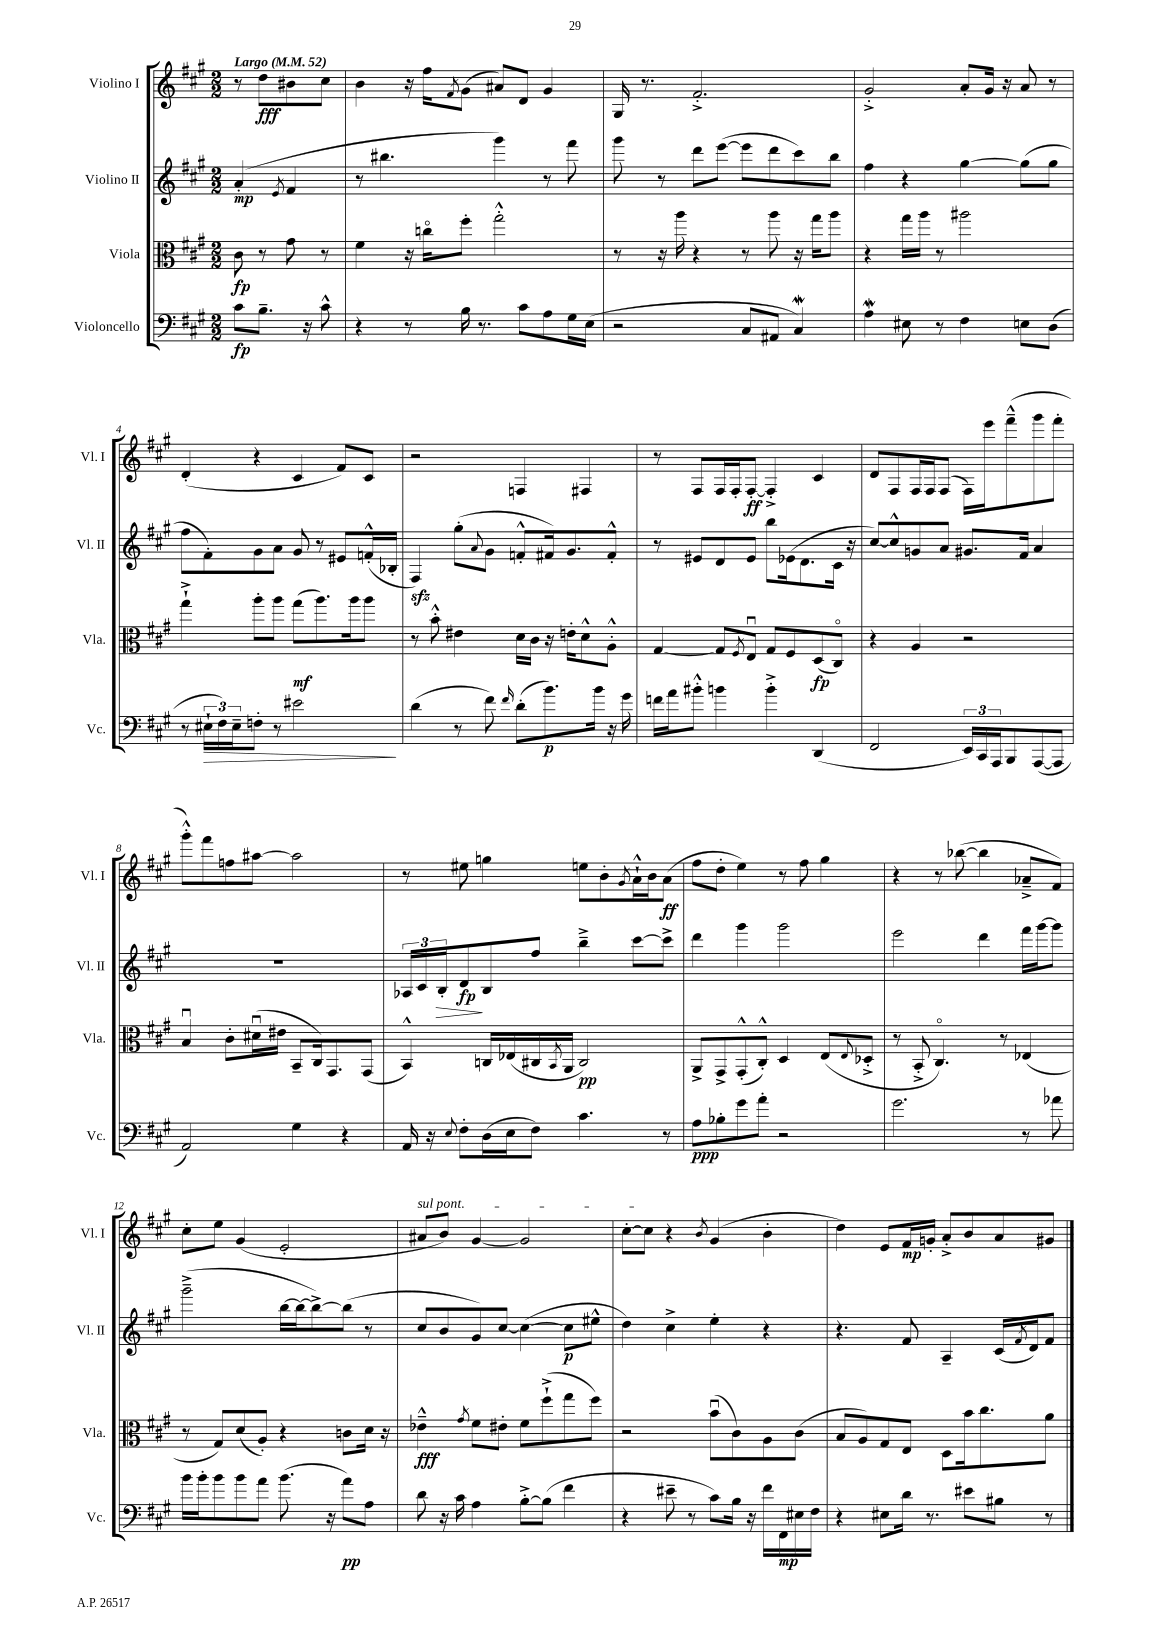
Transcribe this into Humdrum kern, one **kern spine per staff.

**kern	**kern	**kern	**kern
*staff4	*staff3	*staff2	*staff1
*clefF4	*clefC3	*clefG2	*clefG2
*k[f#c#g#]	*k[f#c#g#]	*k[f#c#g#]	*k[f#c#g#]
*M2/2	*M2/2	*M2/2	*M2/2
*MM52	*MM52	*MM52	*MM52
8c#\L	8c#\	(4a'/	8r
8.B~\J	8r	.	8dd\L
.	.	8qe/	.
.	8g#\	4f#/	8b#\
16r	.	.	.
8c#^^\	8r	.	8cc#\J
=	=	=	=
4r	4f#\	8r	4b\
.	.	4.bb#\	.
8r	16r	.	16r
.	16cco\LK	.	16ff#\LK
.	.	.	8qf#/
16B\	8ff#'\J	.	(8g#\J
8.r	.	.	.
.	2gg#'^^\	4ggg#\)	8a#/L)
8c#\L	.	.	8d/J
8A\	.	8r	4g#/
16G#\L	.	8fff#\	.
(16E\JJ	.	.	.
=	=	=	=
2r	8r	8ggg#\	16G#/
.	.	.	8.r
.	16r	8r	.
.	16aa\	.	.
.	4r	8ddd\L	2.f#'^/
.	.	([8eee\J	.
8C#/L	8r	8eee\]L	.
8AA#/J	8aa\	8ddd\	.
4C#/)	16r	8ccc#\)	.
.	16gg#\LK	.	.
.	8aa\J	8bb\J	.
=	=	=	=
4A\	4r	4ff#\	2g#'^/
8E#\	16gg#\LL	4r	.
.	16aa\JJ	.	.
8r	8r	.	.
4F#\	2aa#\	[4gg#\	8a'/L
.	.	.	16g#/Jk
.	.	.	16r
8E\L	.	(8gg#\]L	8a/
(8D\J	.	8gg#\J	8r
=	=	=	=
8r	4gg#`^\	8ff#\L	(4d'/
24E#`\LL	.	8f#'\)	.
24F#\)	.	.	.
24E#~\J	.	.	.
8F'\J	8aa'\L	8g#\	4r
8r	8aa\J	8a\J	.
2e#\	(8gg#\L	8g#/	4c#/
.	8.aa\)	8r	.
.	.	8e#/L	8f#/L)
.	16aa\k	.	.
.	8aa\J	(16f'^^/L	8c#/J
.	.	16B-'/JJ	.
=	=	=	=
(4d\	8r	4F#/)	2r
.	8b'^^\	.	.
8r	4e#\	(8gg#'\L	.
.	.	8qqa/	.
8f#\)	.	8g#\J	.
16qqf#/	.	.	.
(8d'\L	16d\LL	8f'^^/L	4F/
.	16c#\JJ	.	.
8.b\)	16r	16f#/k)	.
.	16e'\LK	8.g#/	.
.	8d^^\	.	4F#/
16b\Jk	.	.	.
16r	8A'^^\J	8f#'^^/J	.
16g#\	.	.	.
=	=	=	=
16f\LL	[4G#/	8r	8r
16a\J	.	.	.
8b#'^^\J	.	8e#/L	8F#/L
4b\	8G#/]L	8d/	16F#/L
.	.	.	16F#'/J
.	8qF#/	.	.
.	8Eu/J	8e#/J	[8F#'/J
4b'^\	8G#/L	8bb\L	4F#'^/]
.	8F#/	(16e-\k	.
.	.	8.d\	.
(4DD/	(8D/	.	4c#/
.	8C#o/J)	16c#\Jk	.
.	.	16r	.
=	=	=	=
2FF#/	4r	[8cc#/L)	8d/L
.	.	8cc#^^/]	8F#/
.	4A/	8g/	16F#/L
.	.	.	16F#/J
.	.	8a/J	(8F#/J
24EE/LL)	2r	8.g#/L	16F#\LL)
24CC#/	.	.	.
.	.	.	16eee\J
24AAA/J	.	.	.
8BBB/	.	.	(8fff#~^^\
.	.	16f#/Jk	.
([8AAA/	.	4a/	8ggg#\
8AAA/]J	.	.	8fff#'\J
=	=	=	=
2AA/)	4Bu/	1r	8ggg#'^^\L)
.	.	.	8fff#\
.	8c#'\L	.	8ff\
.	(16d#u\L	.	[8aa#\J
.	16e#\JJ	.	.
4G#\	8BB~/L	.	2aa#\]
.	16C#/k)	.	.
.	8.GG#/	.	.
4r	.	.	.
.	(8GG#/J	.	.
=	=	=	=
16AA/	4BB^^/)	24A-/LL	8r
.	.	24c#/	.
16r	.	.	.
.	.	24B'/J	.
8qqE/	.	.	.
8F#'\L	.	8d/	8ee#\
(16D\L	16C/LL	8B/	4gg\
16E\J	(16E-/	.	.
8F#\J)	16C#/	8ff#/J	.
.	8qBB/	.	.
.	16AA/JJ	.	.
4.c#\	2C#/)	4bb~^\	8ee\L
.	.	.	8b'\
.	.	.	8qg#/
.	.	[8ccc#\L	16a`^^\L
.	.	.	16b\J
8r	.	8ccc#^\]J	(8a\J
=	=	=	=
8A\L	8AA^/L	4ddd\	8ff#\L
8B-'\	8GG#^/	.	8dd'\J
8g#\	(8GG#'^^/	4ggg#\	4ee\)
8a'\J	8C#'^^/J)	.	.
2r	4D/	2ggg#\	8r
.	.	.	8ff#\
.	(8E/L	.	4gg#\
.	8qqE/	.	.
.	8D-'^/J	.	.
=	=	=	=
2.g#\	8r	2eee\	4r
.	8BB'^/	.	.
.	4.C#o/)	.	8r
.	.	.	([8bb-\
.	.	4ddd\	4bb-\]
.	8r	.	.
8r	(4E-/	16fff#\LL	8a-~^/L
.	.	[16ggg#\J	.
8a-\	.	8ggg#\]J	8f#/J)
=	=	=	=
16b\LL	8r	(2ggg#~^\	8cc#'\L
16b'\J	.	.	.
8b\	8G#/L)	.	8ee\J
8b\	(8d/	.	(4g#/
8a\J	8A'/J)	.	.
(8.b\	4r	[16bb\LL	2e'/
.	.	16bb\_J	.
.	.	8bb^\_)	.
16r	.	.	.
8a\L)	8c\L	(8bb\]J	.
8A\J	16d\Jk	8r	.
.	16r	.	.
=	=	=	=
8d\	4e-~^^\	8cc#/L	8a#/L
16r	.	8b/	8b/J)
16c#\	.	.	.
.	8qg#/	.	.
4A\	8f#\L	8g#/)	[4g#/
.	8e#'\J	[8cc#/J	.
[8B'^\L	8f#\L	(4cc#\_	2g#/]
(8B\]J	(8ff#`^\	.	.
4f#\	8gg#\	8cc#\]L	.
.	8ff#\J)	8ee#^^\J	.
=	=	=	=
4r	2r	4dd\)	[8cc#'\L
.	.	.	8cc#\]J
8e#~\	.	4cc#^\	4r
8r	.	.	.
.	.	.	8qb/
8c#\L)	(8bu\L	4ee'\	(4g#/
16B\Jk	8c#\)	.	.
16r	.	.	.
16f#\LL	8A\	4r	4b'\
16FF#\	.	.	.
16E#\	(8c#\J	.	.
16F#\JJ	.	.	.
=	=	=	=
4r	8B/L	4.r	4dd\)
.	8A/)	.	.
8E#\L	8G#/	.	8e/L
16d\Jk	8E/J	8f#/	16f#/L
8.r	.	.	16g'/JJ
.	8D\L	4A~/	8a'^/L
8e#\L	16b\k	.	8b/
.	8.cc#\	.	.
8B#\J	.	(16c#/LL	8a/
.	.	8qf#/	.
.	.	16d/J)	.
8r	8a\J	8f#/J	8g#/J
==	==	==	==
*-	*-	*-	*-
